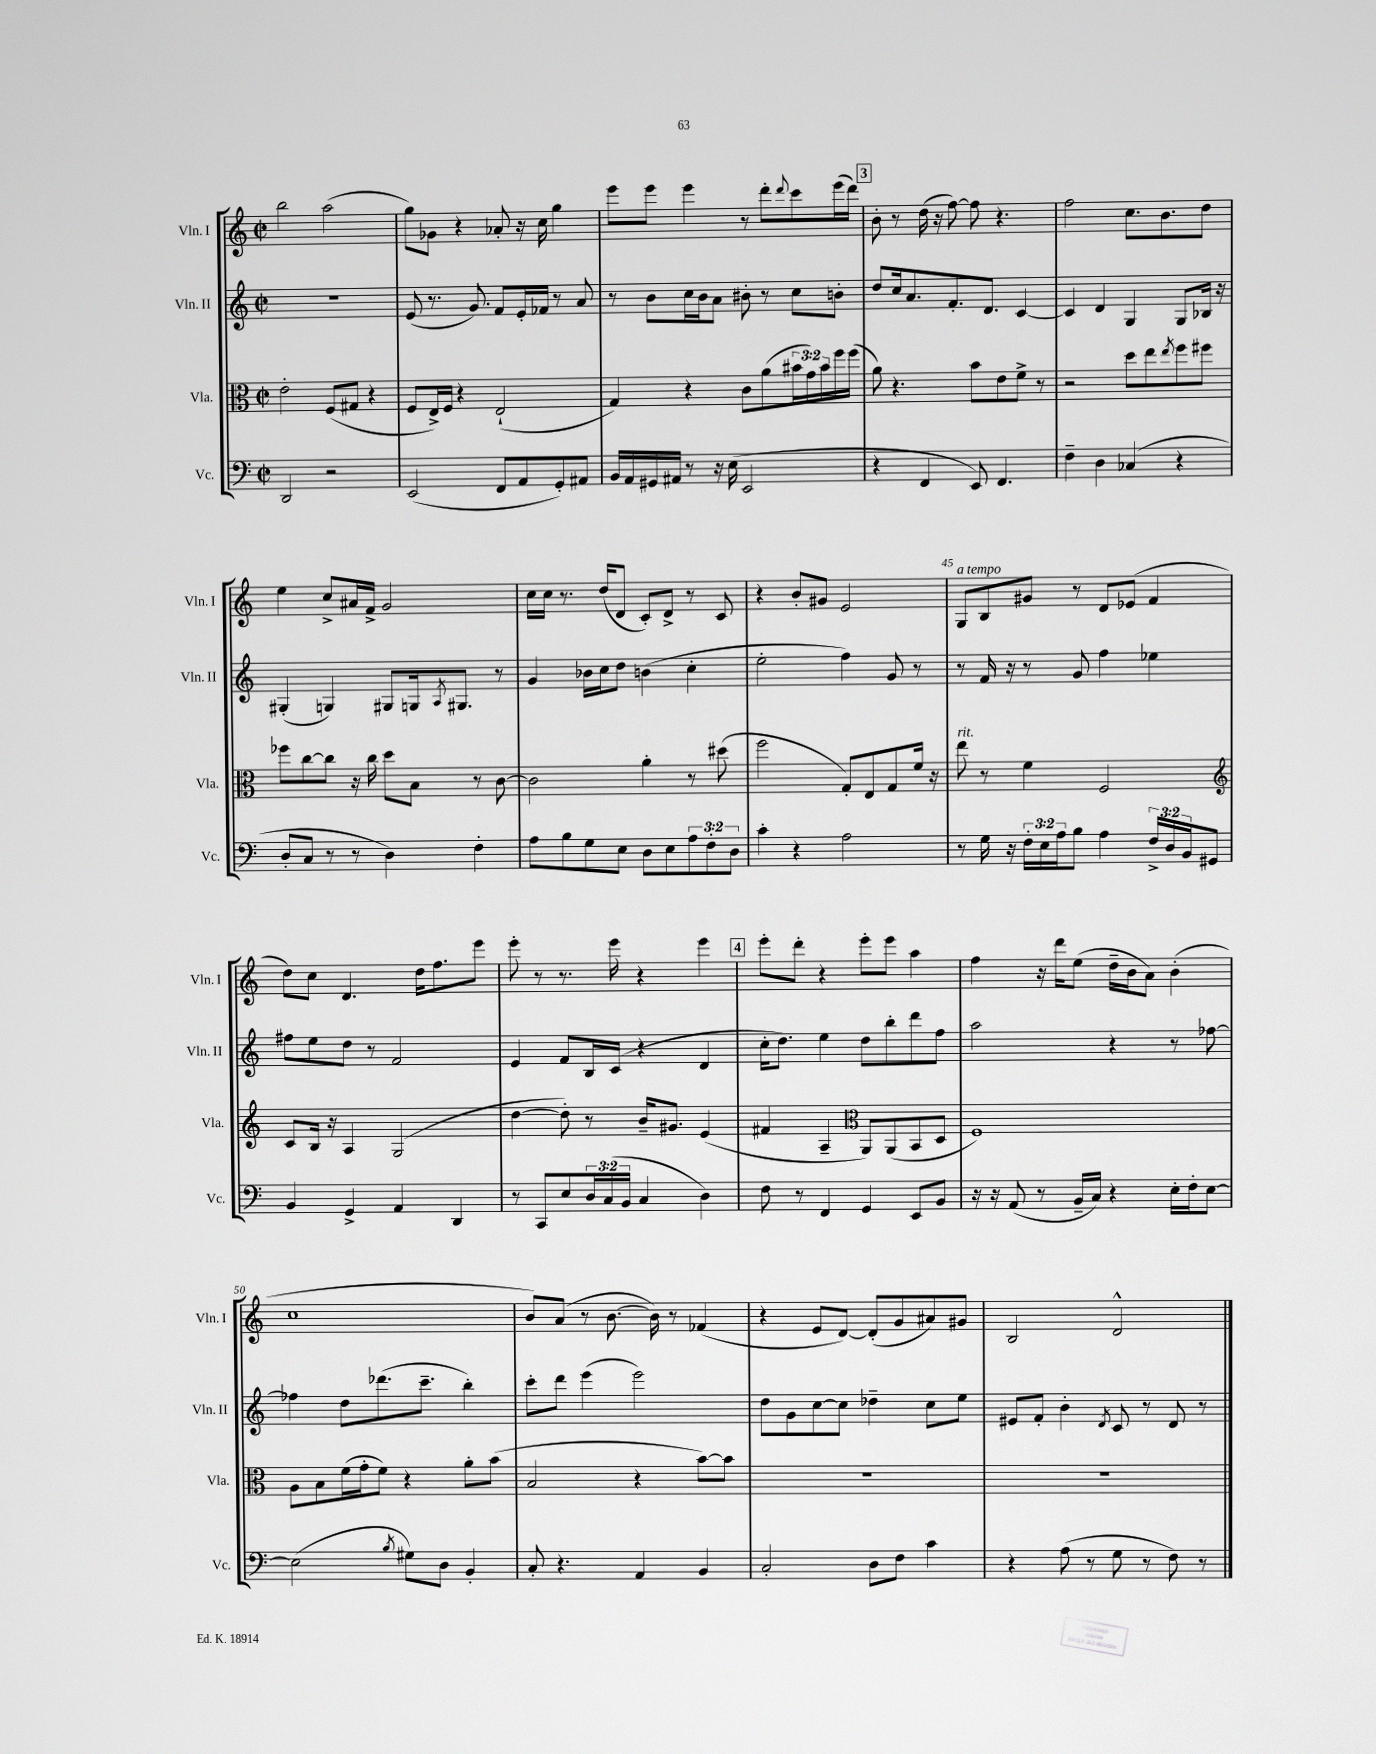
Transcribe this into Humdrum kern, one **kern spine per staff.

**kern	**kern	**kern	**kern
*part4	*part3	*part2	*part1
*staff4	*staff3	*staff2	*staff1
*I"Vc.	*I"Vla.	*I"Vln. II	*I"Vln. I
*I'Vc.	*I'Vla.	*I'Vln. II	*I'Vln. I
*clefF4	*clefC3	*clefG2	*clefG2
*k[]	*k[]	*k[]	*k[]
*M2/2	*M2/2	*M2/2	*M2/2
*met(c|)	*met(c|)	*met(c|)	*met(c|)
=37	=37	=37	=37
2DD/	2e'\	1r	2bb\
2r	(8F/L	.	(2aa\
.	8G#X/J	.	.
.	4r	.	.
=38	=38	=38	=38
(2EE/	8F/L	(8e/	8gg\L)
.	16E^/L)	8.r	8g-X\J
.	16F/JJ	.	.
.	4r	.	4r
.	.	8.g/)	.
8FF/L	(2E`/	8f/L	8a-X'/
8AA/	.	16e'/L	16r
.	.	16f-X/JJ	16cc\
8GG'/)	.	8r	4gg\
8AA#X/J	.	8a/	.
=39	=39	=39	=39
16BB/LL	4G/)	8r	8eee\L
16AA/	.	.	.
16GG#X/	.	8b\L	8eee\J
16AA#X/JJ	.	.	.
8r	4r	16cc\L	4eee\
.	.	16b\J	.
16r	.	8a\J	.
(16E\	.	.	.
2EE/	8c\L	8b#X'\	8r
.	(8a\	8r	8ddd'\L
.	.	.	8qqddd/
.	24b#X\L	8cc\L	8ccc\
.	24g\)	.	.
.	24b#\	.	.
.	16ff\	8bn'\J	(16eee\L
.	(16ff\JJ	.	16ddd\JJ)
!!LO:REH:place=s1:t=3
=40	=40	=40	=40
4r	8a\)	8dd/L	8b'\
.	4.r	16cc/k	8r
.	.	8.a/	.
4FF/	.	.	(16dd\
.	.	.	16r
.	.	8.f'/	[8ff\)
8EE/)	8b\L	.	8ff\]
.	.	8.d/J	.
4.FF/	8e\	.	4.r
.	8f^\J	[4c/	.
.	8r	.	.
=41	=41	=41	=41
4F~\	2r	4c/]	2ff\
4D\	.	4d/	.
(4C-X/	8dd\L	4G/	8.cc\L
.	8ee\	.	.
.	.	.	8.b\
.	8qee/	.	.
4r	8ff\	8G/L	.
.	8ff#X\J	16B-X/Jk	8dd\J
.	.	16r	.
!!LO:LB:g=z
=42	=42	=42	=42
8D'/L	8ff-X\L	(4G#X'/	4ee\
8C/J	[8cc\	.	.
8r	8cc\J]	4Gn/)	8cc^/L
8r	16r	.	16a#X/L
.	16cc\	.	16f^/JJ
4D\)	8dd\L	8G#X/L	2g/
.	8B\J	16Gn/k	.
.	.	8qA/	.
.	.	8.G#X/J	.
4F'\	8r	.	.
.	[8c\	8r	.
=43	=43	=43	=43
8A\L	2c\]	4g/	16cc\LL
.	.	.	16cc\JJ
8B\	.	.	8.r
8G\	.	16b-X\LL	.
.	.	16cc\J	(16dd/KL
8E\J	.	8dd\J	8d/J
8D\L	4a'\	(4bn\	8c'/L)
8E\	.	.	8d^/J
12A\	8r	4cc'\	8r
12F'\	.	.	.
.	(8dd#X\	.	8c/
12D\J	.	.	.
=44	=44	=44	=44
4c'\	2ff\	2ee'\	4r
4r	.	.	8b'/L
.	.	.	8g#X/J
2A\	8G'/L)	4ff\)	2e/
.	8E/	.	.
.	8G/	8g/	.
.	16f/Jk	8r	.
.	16r	.	.
=45	=45	=45	=45
!	!	!	!LO:TX:a:i:t=a tempo
!	!LO:TX:a:i:t=rit.	!	!
8r	8ee\	8r	8G/L
16G\	8r	16f/	8B/
16r	.	16r	.
24F'\LL	4f\	8r	8g#X/J
24E\	.	.	.
24A\J	.	.	.
8B\J	.	8g/	8r
4A\	2F/	4ff\	8d/L
.	.	.	(8e-X/J
24F^/LL	.	4ee-X\	4f/
24D/	.	.	.
24BB/J	.	.	.
8GG#X/J	.	.	.
!!LO:LB:g=z
=46	=46	=46	=46
*	*clefG2	*	*
4BB/	8c/L	8ff#X\L	8dd\L)
.	16B/Jk	8ee\	8cc\J
.	16r	.	.
4GG^/	4A/	8dd\J	4.d/
.	.	8r	.
4AA/	(2G/	2f/	.
.	.	.	16dd\KL
.	.	.	8.ff\
4DD/	.	.	.
.	.	.	8eee\J
=47	=47	=47	=47
8r	[4dd\	4e/	8eee'\
8CC/L	.	.	8r
8E/	8dd'\])	8f/L	8.r
24D/L	8r	16B/L	.
(24C/	.	.	.
.	.	(16c/JJ	16eee\
24BB/JJ	.	.	.
4C/	16b~/KL	4r	4r
.	8.g#X/J	.	.
4D\)	(4e/	4d/	4eee\
!!LO:REH:place=s1:t=4
=48	=48	=48	=48
8F\	4f#X/	16cc'\KL	8eee'\L
.	.	8.dd\J)	.
8r	.	.	8ddd'\J
4FF/	4A~/	4ee\	4r
*	*clefC3	*	*
4GG/	8AA/L)	8dd\L	8eee'\L
.	(8AA/	8bb'\	8eee\J
8EE/L	8BB/	8ddd\	4aa\
8BB/J	8D/J	8ff\J	.
=49	=49	=49	=49
16r	1F)	2aa\	4ff\
16r	.	.	.
(8AA/	.	.	.
8r	.	.	16r
.	.	.	16ddd\KL
16BB~/LL	.	.	(8ee\J
16C/JJ)	.	.	.
4r	.	4r	16dd~\LL
.	.	.	16b\J
.	.	.	8a\J)
16E'\LL	.	8r	(4b'\
16F'\J	.	.	.
[8E\J	.	[8ff-X\	.
!!LO:LB:g=z
=50	=50	=50	=50
(2E\]	8A\L	4ff-X\]	1cc
.	8B\	.	.
.	(16f\L	8dd\L	.
.	16g'\J	.	.
.	8f\J)	(8.ddd-X\	.
8qB/	.	.	.
8G#X\L)	4r	.	.
.	.	8.ccc~\J	.
8D\J	.	.	.
4BB'/	8a'\L	4bb'\)	.
.	(8b\J	.	.
=51	=51	=51	=51
8C'/	2B/	8ccc'\L	8b/L)
4.r	.	8ddd\J	(8a/J
.	.	(4eee\	8r
.	.	.	[8.b\
4AA/	4r	2eee\)	.
.	.	.	16b\])
.	.	.	8r
4BB/	[8b\L)	.	(4f-X/
.	8b\J]	.	.
=52	=52	=52	=52
2C'/	1r	8dd\L	4r
.	.	8g\	.
.	.	[8cc\	8e/L
.	.	8cc\J]	[8d/J)
8D\L	.	4dd-X~\	(8d'/L]
8F\J	.	.	8g/
4c\	.	8cc\L	8a#X/)
.	.	8ee\J	8g#X/J
=53	=53	=53	=53
4r	1r	8e#X/L	2B/
.	.	8f'/J	.
(8A\	.	4b'\	.
8r	.	.	.
.	.	8qd/	.
8G\	.	8c/	2d^^/
8r	.	8r	.
8F\)	.	8d/	.
8r	.	8r	.
==	==	==	==
*-	*-	*-	*-
